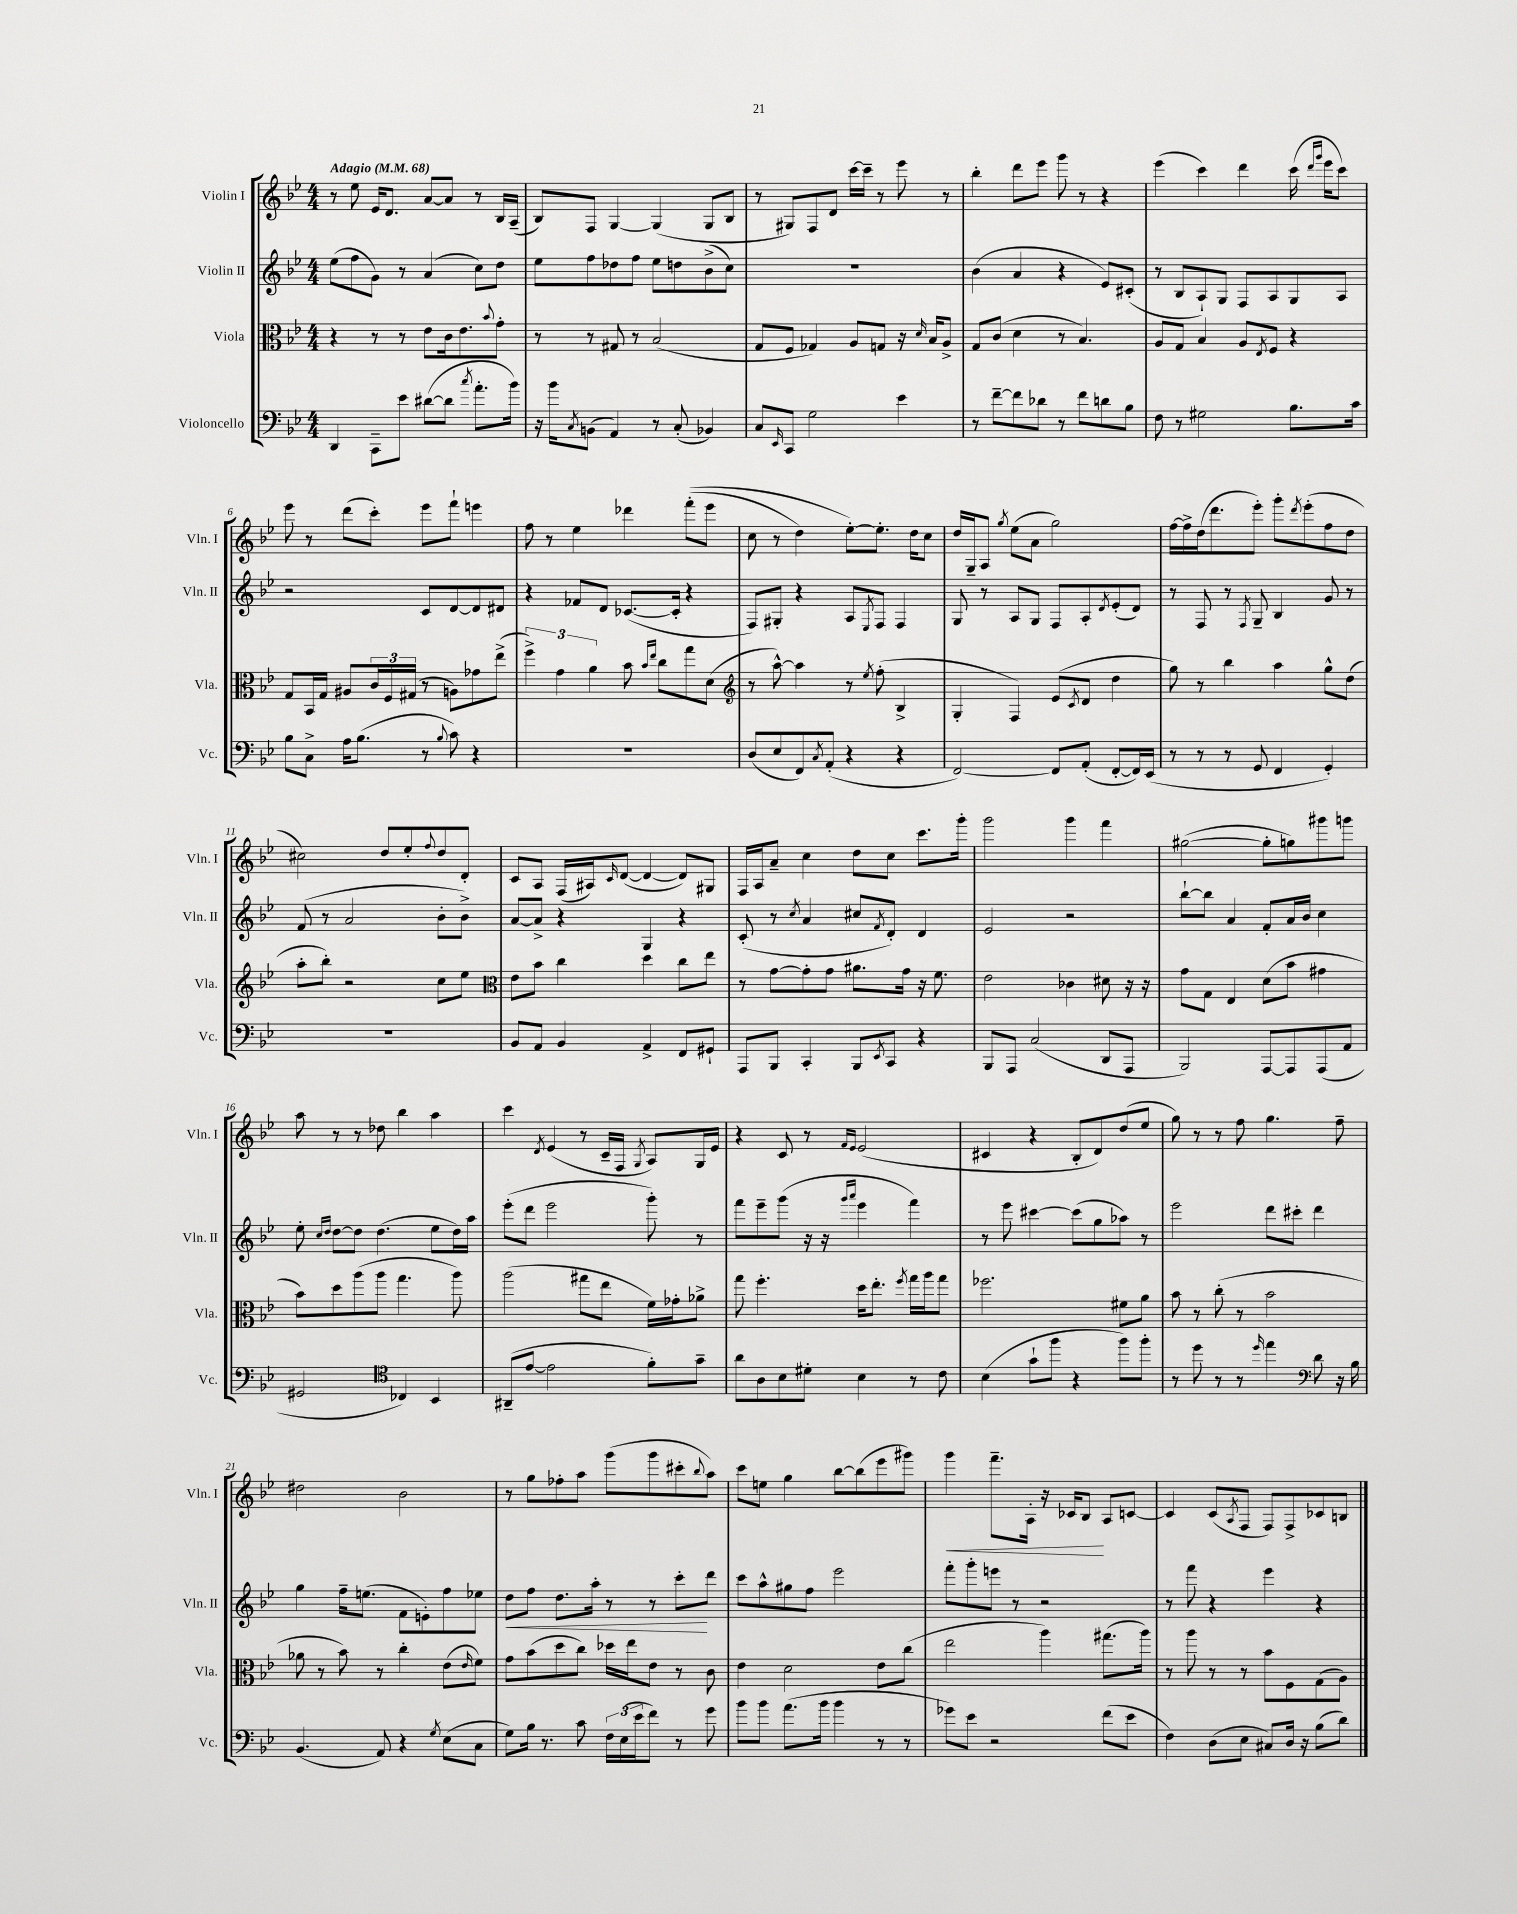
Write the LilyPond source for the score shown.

<<
\new StaffGroup <<
\new Staff = "s0" \with { instrumentName = "Violin I" shortInstrumentName = "Vln. I" } {
    \clef treble \key bes \major \numericTimeSignature \time 4/4 \tempo "Adagio" 4 = 68
    r8 ees''8 ees'16 d'8. a'8~ a'8 r8 bes16 a16--( |
    bes8) f8 g4~ g4( g8 bes8 |
    r8 gis8) f8 d'8 c'''16~ c'''16-- r8 ees'''8 r8 |
    bes''4-. d'''8 ees'''8 g'''8 r8 r4 |
    ees'''4( c'''4) d'''4 c'''16( \grace { d'''16 g'''16 } ees'''16 c'''8) |
    ees'''8 r8 d'''8( c'''8-.) ees'''8 f'''8-! e'''4 |
    f''8 r8 ees''4 des'''4 f'''8-.(\( ees'''8 |
    c''8 r8 d''4) ees''8~-.\) ees''8.-. d''16 c''8 |
    d''16 g16-- a8 \acciaccatura { g''8 } ees''8( a'8 g''2) |
    f''16~ f''16-> d''16( d'''8. ees'''8-.) g'''8-. \acciaccatura { d'''8 } ees'''8-.( f''8 d''8 |
    cis''2) d''8 ees''8-. \appoggiatura { f''8 } d''8 d'8-. |
    c'8 a8 f16( ais16) \grace { c'16 } d'8~( d'4~ d'8) gis8 |
    f16 a16 a'8-- c''4 d''8 c''8 c'''8. g'''16-. |
    g'''2 g'''4 f'''4 |
    gis''2~( gis''8-. g''8) gis'''8 g'''8 |
    a''8 r8 r8 des''8 bes''4 a''4 |
    c'''4 \acciaccatura { d'8 } ees'4( r8 c'16-- f16 \acciaccatura { g8 } a8) g16 ees'16 |
    r4 c'8 r8 \grace { f'16 ees'16 } ees'2( |
    cis'4 r4 bes8-. d'8) d''8( ees''8 |
    g''8) r8 r8 f''8 g''4. f''8-- |
    dis''2 bes'2 |
    r8 g''8 fes''8-. a''8 g'''8( g'''8 cis'''8-. \appoggiatura { bes''8 } a''8) |
    c'''8 e''8 g''4 bes''8~ bes''8( ees'''8 gis'''8) |
    g'''4\< f'''8.-- a16-. r16 ces'16 bes8\! a8 c'8~ |
    c'4 c'8( \acciaccatura { a8 } f8 f8) f8-> ces'8 b8 \bar "|." |
}
\new Staff = "s1" \with { instrumentName = "Violin II" shortInstrumentName = "Vln. II" } {
    \clef treble \key bes \major \numericTimeSignature \time 4/4
    ees''8( f''8 g'8) r8 a'4( c''8) d''8 |
    ees''8 f''8 des''8 f''8 ees''8 d''8 bes'8->( c''8) |
    R1 |
    bes'4( a'4 r4 ees'8) cis'8-.( |
    r8 bes8 a8-!) g8 f8 a8 g8 a8 |
    r2 c'8 d'8~ d'8 dis'8 |
    r4 fes'8 d'8 ces'8.~( ces'16-. r4 |
    f8) gis8-. r4 a8 \acciaccatura { ees8 } f8 f4 |
    g8 r8 a8 g8 f8 a8-. \acciaccatura { d'8 } ees'8-.( d'8) |
    r8 f8 r8 \acciaccatura { f8 } g8-- bes4 g'8 r8 |
    f'8( r8 a'2 bes'8-. bes'8->) |
    a'8~ a'8-> r4 g4 r4 |
    c'8-.( r8 \acciaccatura { c''8 } a'4 cis''8 \acciaccatura { f'8 } d'8-.) d'4 |
    ees'2 r2 |
    bes''8~-! bes''8 a'4 f'8-. a'16 bes'16 c''4 |
    ees''8-. \grace { c''16 d''16 } d''8~ d''8 d''4.( ees''8 d''16) a''16 |
    ees'''8-.( d'''8 ees'''2 g'''8-.) r8 |
    f'''8 ees'''8-- g'''8( r16 r16 \grace { g'''16 a'''16 } ees'''4 f'''4) |
    r8 ees'''8 cis'''4~ cis'''8( g''8 aes''8) r8 |
    ees'''2 d'''8 cis'''8-. d'''4 |
    g''4 f''16-- e''8.( f'8 e'8-.) f''8 ees''8 |
    d''8\< f''8 d''8. a''16-. r8 r8 c'''8-.\! d'''8 |
    c'''8 a''8-^ gis''8 f''8 ees'''2 |
    f'''8-. g'''8-. e'''8 r8 r2 |
    r8 f'''8 r4 ees'''4 r4 \bar "|." |
}
\new Staff = "s2" \with { instrumentName = "Viola" shortInstrumentName = "Vla." } {
    \clef alto \key bes \major \numericTimeSignature \time 4/4
    r4 r8 r8 ees'8 c'16 ees'8. \appoggiatura { bes'8 } g'8-. |
    r8 r8 gis8 r8 bes2( |
    g8 f8 ges4) a8 g8 r16 \grace { d'16 } bes16 a8-> |
    g8 c'8( d'4 r8 bes4.) |
    a8 g8 bes4 a8 \acciaccatura { ees8 } f8 r4 |
    g8 bes,16 g16 ais8 \tuplet 3/2 { c'16 f16 gis16( } r8 a8) ges'8 ees''8->( |
    \tuplet 3/2 { f''4->) g'4 a'4 } bes'8 \grace { bes'16 ees''16 } c''8 g''8 d'8( |
    \clef treble r8 a''8~-^) a''4 r8 \acciaccatura { ees''8 } f''8-.( bes4-> |
    g4-. f4) ees'8( \acciaccatura { c'8 } d'8 d''4 |
    g''8) r8 bes''4 a''4 g''8-^ d''8( |
    a''8-. bes''8-.) r2 c''8 ees''8 |
    \clef alto ees'8 bes'8 c''4 d''4 c''8 ees''8 |
    r8 g'8~ g'8-. g'8 ais'8. g'16 r16 f'8. |
    ees'2 ces'4 dis'8 r16 r16 |
    g'8 g8 ees4 d'8( bes'8 gis'4 |
    bes'8) d''8 a''8( a''8 g''4. a''8) |
    a''2( gis''8 ees''8 f'16) ges'16-. aes'8-> |
    g''8 f''4.-. d''16 ees''8.-. \acciaccatura { f''8 } g''16 a''16 g''8 |
    fes''2. fis'8 a'8 |
    bes'8 r8 c''8-.( r8 bes'2 |
    aes'8 r8 bes'8) r8 c''4-. ees'8( \grace { ees'16 } f'8) |
    g'8 bes'8( d''8 c''8) des''16 ees''16 ees'8 r8 c'8 |
    ees'4 d'2 ees'8 c''8( |
    ees''2 a''4) gis''8.( a''16) |
    r8 a''8 r8 r8 bes'8 f8 g8( a8) \bar "|." |
}
\new Staff = "s3" \with { instrumentName = "Violoncello" shortInstrumentName = "Vc." } {
    \clef bass \key bes \major \numericTimeSignature \time 4/4
    d,4 c,8-- ees'8 dis'8~( dis'8 \acciaccatura { c''8 } a'8.-. bes'16) |
    r16 bes'16 \acciaccatura { c8 } b,8( a,4) r8 c8-.( bes,4) |
    c8 \grace { ees,16 } c,8 g2 ees'4 |
    r8 f'8~-- f'8 des'8 r8 f'8 d'8 bes8 |
    f8 r8 gis2 bes8. c'16 |
    bes8 c8-> a16 bes8.( r8 \appoggiatura { bes8 } c'8) r4 |
    R1 |
    d8( ees8 f,8) \acciaccatura { c8 } a,8-.( r4 r4 |
    f,2~) f,8 a,8-.( f,8~-. f,16) ees,16( |
    r8 r8 r8 g,8 f,4 g,4-.) |
    R1 |
    bes,8 a,8 bes,4 a,4-> f,8 gis,8-! |
    a,,8 bes,,8 c,4-. bes,,8 \acciaccatura { ees,8 } c,8 r4 |
    bes,,8 a,,8 c2( d,8 a,,8 |
    bes,,2) a,,8~ a,,8 a,,8( a,8 |
    gis,2 \clef tenor ces4) bes,4 |
    ais,8--( ees'8~ ees'2 f'8-.) g'8-- |
    a'8 a8 bes8 dis'8-. bes4 r8 c'8 |
    bes4( g'8-! f''8 r4 f''8) f''8-. |
    r8 d''8 r8 r8 \grace { d''16 } ees''4 \clef bass d'8 r16 bes16 |
    bes,4.( a,8) r4 \acciaccatura { g8 } ees8( c8 |
    g8) bes16 r8. c'8 \tuplet 3/2 { f16 ees16( ees'16 } f'8) r8 g'8 |
    bes'8 bes'8 a'8.( bes'16 bes'4 r8 r8 |
    ges'8) ees'8 r2 f'8( ees'8 |
    f4) d8( ees8 cis8) d16 r16 bes8( d'8) \bar "|." |
}
>>
>>
